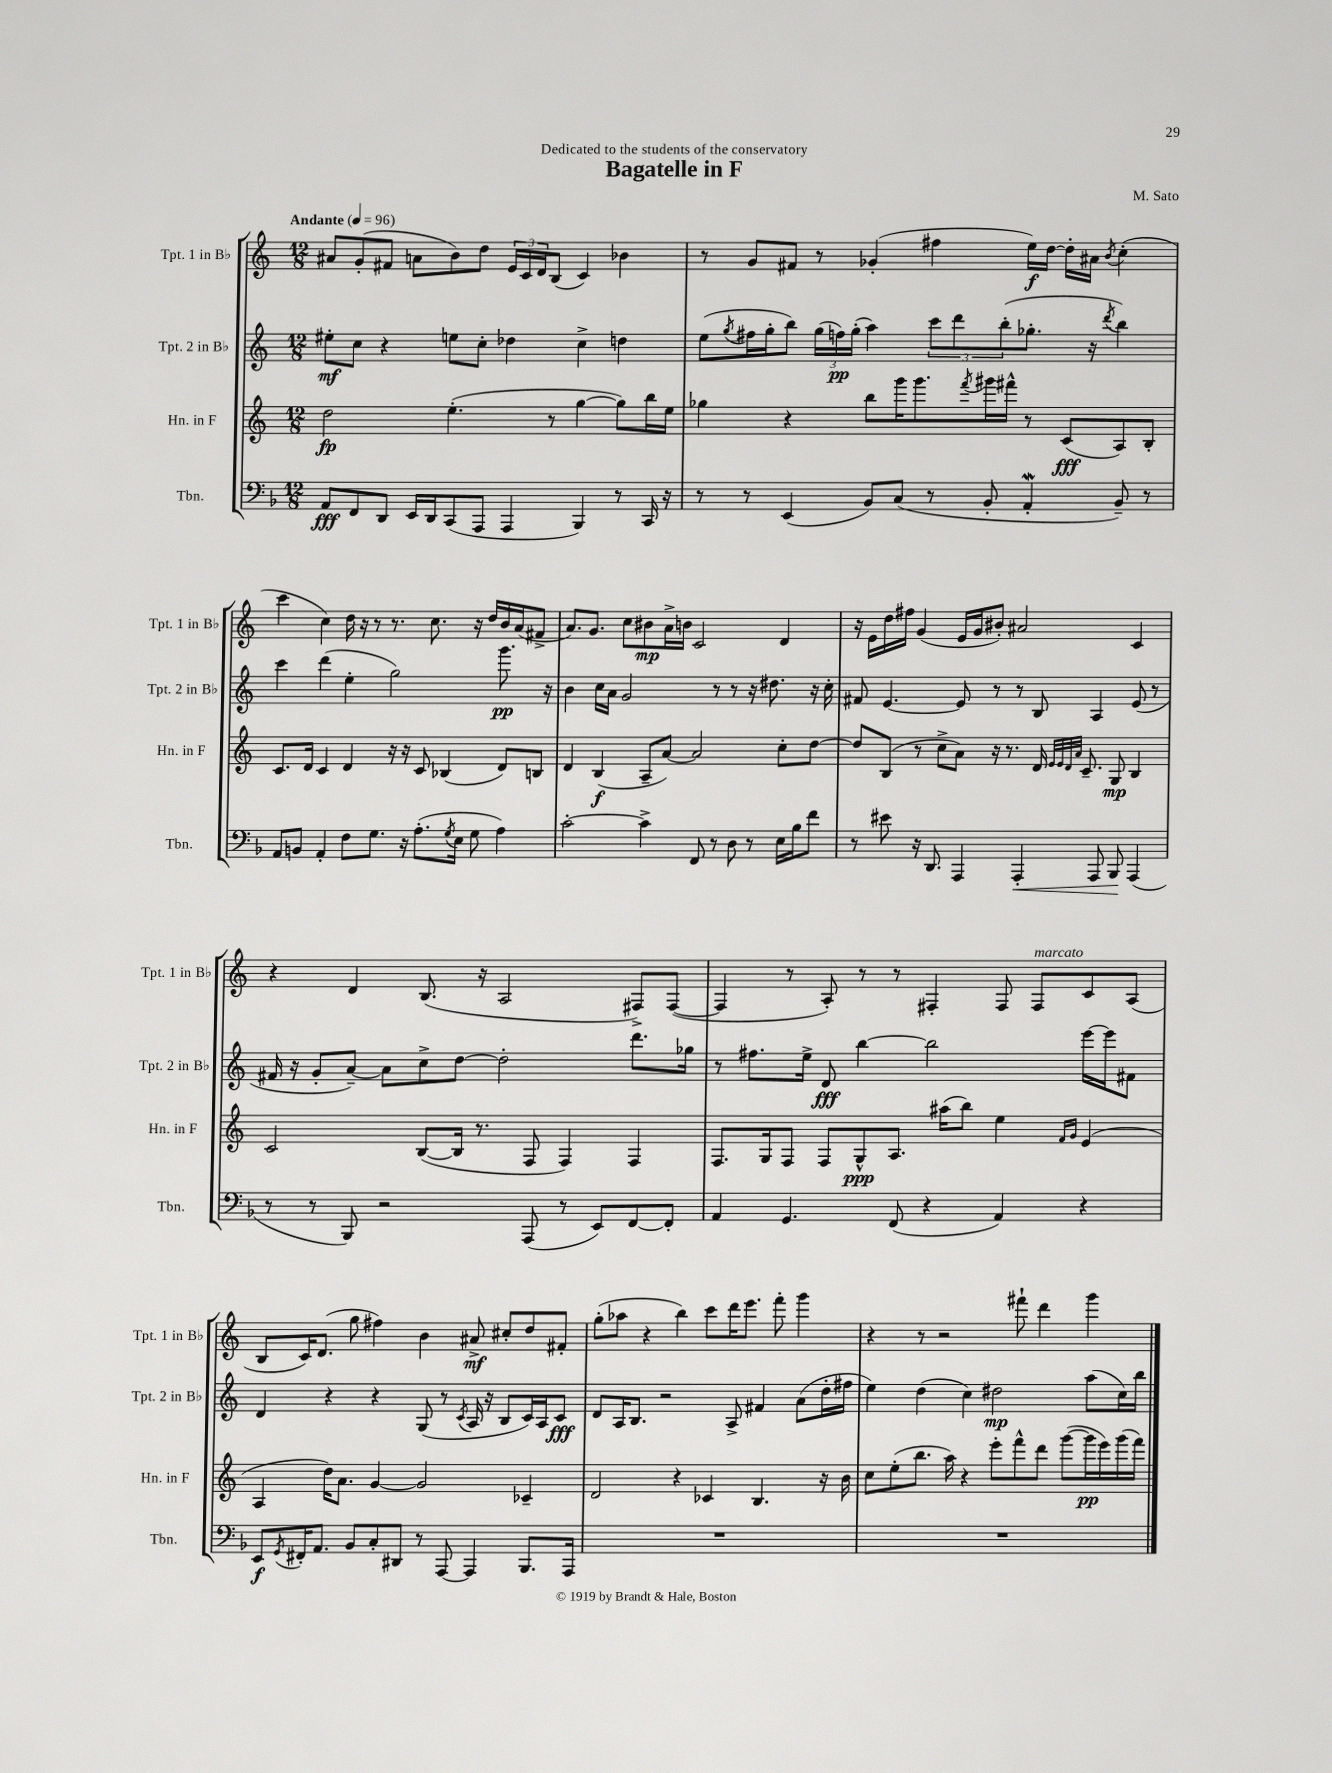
\header { title = "Bagatelle in F" composer = "M. Sato" dedication = "Dedicated to the students of the conservatory" }
<<
\new StaffGroup <<
\new Staff = "s0" \with { instrumentName = "Tpt. 1 in Bb" shortInstrumentName = "Tpt. 1 in Bb" } {
    \clef treble \key c \major \numericTimeSignature \time 12/8 \tempo "Andante" 4 = 96
    ais'8 g'8-.( fis'8 a'8 b'8) d''8 \tuplet 3/2 { e'16 c'16 d'16 } b8( c'4) bes'4 |
    r8 g'8 fis'8 r8 ges'4-.( fis''4 e''16\f) d''16~ d''16-. ais'16 \acciaccatura { b'8 } c''4-.( |
    c'''4 c''4) d''16 r16 r8 r8. c''8. r16 d''16 b'16 a'16( fis'8-> |
    a'8.) g'8. c''8 bis'8\mp a'16-> b'16 c'2 d'4 |
    r16 e'16 d''16 fis''16 g'4( e'16 g'16 bis'8-.) ais'2 c'4 |
    r4 d'4 b8.( r16 a2 fis8->) fis8~( |
    fis4 r8 a8-.) r8 r8 fis4-. fis8 fis8^\markup { \italic "marcato" } c'8 a8( |
    b8 c'16) d'8.( g''8 fis''4) b'4 ais'8->\mf cis''8-. d''8 fis'8-. |
    g''8-.( aes''8 r4 b''4) c'''8 d'''16 e'''8. f'''8-. g'''4 |
    r4 r8 r2 fis'''8-! d'''4 g'''4 \bar "|." |
}
\new Staff = "s1" \with { instrumentName = "Tpt. 2 in Bb" shortInstrumentName = "Tpt. 2 in Bb" } {
    \clef treble \key c \major \numericTimeSignature \time 12/8
    eis''8-.\mf c''8 r4 e''8 c''8-. des''4 c''4-> d''4 |
    e''8( \acciaccatura { g''8 } fis''16 g''16-. b''8) \tuplet 3/2 { g''16( f''16\pp) g''16-.( } a''4) \tuplet 3/2 { c'''8 d'''8 b''8-.( } ges''8.-. r16 \acciaccatura { d'''8 } b''4) |
    c'''4 d'''4( e''4-. g''2) g'''8.\pp r16 |
    b'4 c''16 a'16 g'2 r8 r8 r16 dis''8. r16 c''16-. |
    fis'8 e'4.~ e'8 r8 r8 b8 a4 e'8( r8 |
    fis'16 r16 g'8-. a'8~--) a'8 c''8-> d''8~ d''2-. d'''8. ges''16 |
    r8 fis''8. e''16-> d'8\fff b''4~ b''2 e'''16~ e'''16 fis'8 |
    d'4 r4 r4 g8( r8 \acciaccatura { c'8 } a16 r16 b8 c'16) a16 c'8\fff |
    d'8 a16 b8. r2 a8-> fis'4 a'8( d''16-. fis''16 |
    e''4) d''4( c''4) dis''2\mp a''8( c''16) b''16 \bar "|." |
}
\new Staff = "s2" \with { instrumentName = "Hn. in F" shortInstrumentName = "Hn. in F" } {
    \clef treble \key c \major \numericTimeSignature \time 12/8
    d''2\fp e''4.-.( r8 g''4~ g''8) b''16 e''16 |
    ges''4 r4 b''8 g'''16 g'''8. \acciaccatura { f'''8 } gis'''16 fis'''16-^ r8 c'8\fff( a8) b8-. |
    c'8. d'16 c'4 d'4 r16 r16 c'8 bes4( d'8) b8 |
    d'4 b4\f( a8-- a'8~) a'2 c''8-. d''8~ |
    d''8 b8( r8 c''8-> a'8) r16 r8. d'16 \grace { e'32 e'32 d'32 a'32 } c'8.-- g8\mp b4 |
    c'2 b8~( b16 r8. f8 f4) f4 |
    f8. g16 f8 f8 g8-^\ppp a8. ais''16( b''8) e''4 \grace { f'16 g'16 } e'4( |
    a4 d''16) a'8. g'4~ g'2 ces'4-- |
    d'2 r4 ces'4 b4. r16 b'16 |
    c''8 e''8-.( b''8. a''16) r4 e'''8-. f'''8-^ d'''8 g'''8~( g'''16\pp e'''16) g'''16( f'''16) \bar "|." |
}
\new Staff = "s3" \with { instrumentName = "Tbn." shortInstrumentName = "Tbn." } {
    \clef bass \key f \major \numericTimeSignature \time 12/8
    a,8\fff f,8 d,8 e,16 d,16 c,8( a,,8 a,,4 bes,,4) r8 c,16 r16 |
    r8 r8 e,4( bes,8) c8( r8 bes,8-. a,4-.\mordent bes,8--) r8 |
    a,8 b,8 a,4-. f8 g8. r16 a8.-.( \acciaccatura { g8 } e16 g8 a4) |
    c'2~-. c'4-> f,8 r8 d8 r8 e16 bes16 f'8 |
    r8 eis'8 r16 d,8. a,,4 a,,4-.\< a,,8 bes,,8\! a,,4( |
    r8 r8 bes,,8) r2 a,,8( r8 e,8) f,8~ f,8-. |
    a,4 g,4. f,8( r4 a,4) r4 |
    e,8\f \acciaccatura { g,8 } fis,16-. a,8. bes,8 c8-. dis,8 r8 a,,8~ a,,4 bes,,8. a,,16 |
    R1. |
    R1. \bar "|." |
}
>>
>>
\layout { \context { \Score \remove "Bar_number_engraver" } }
